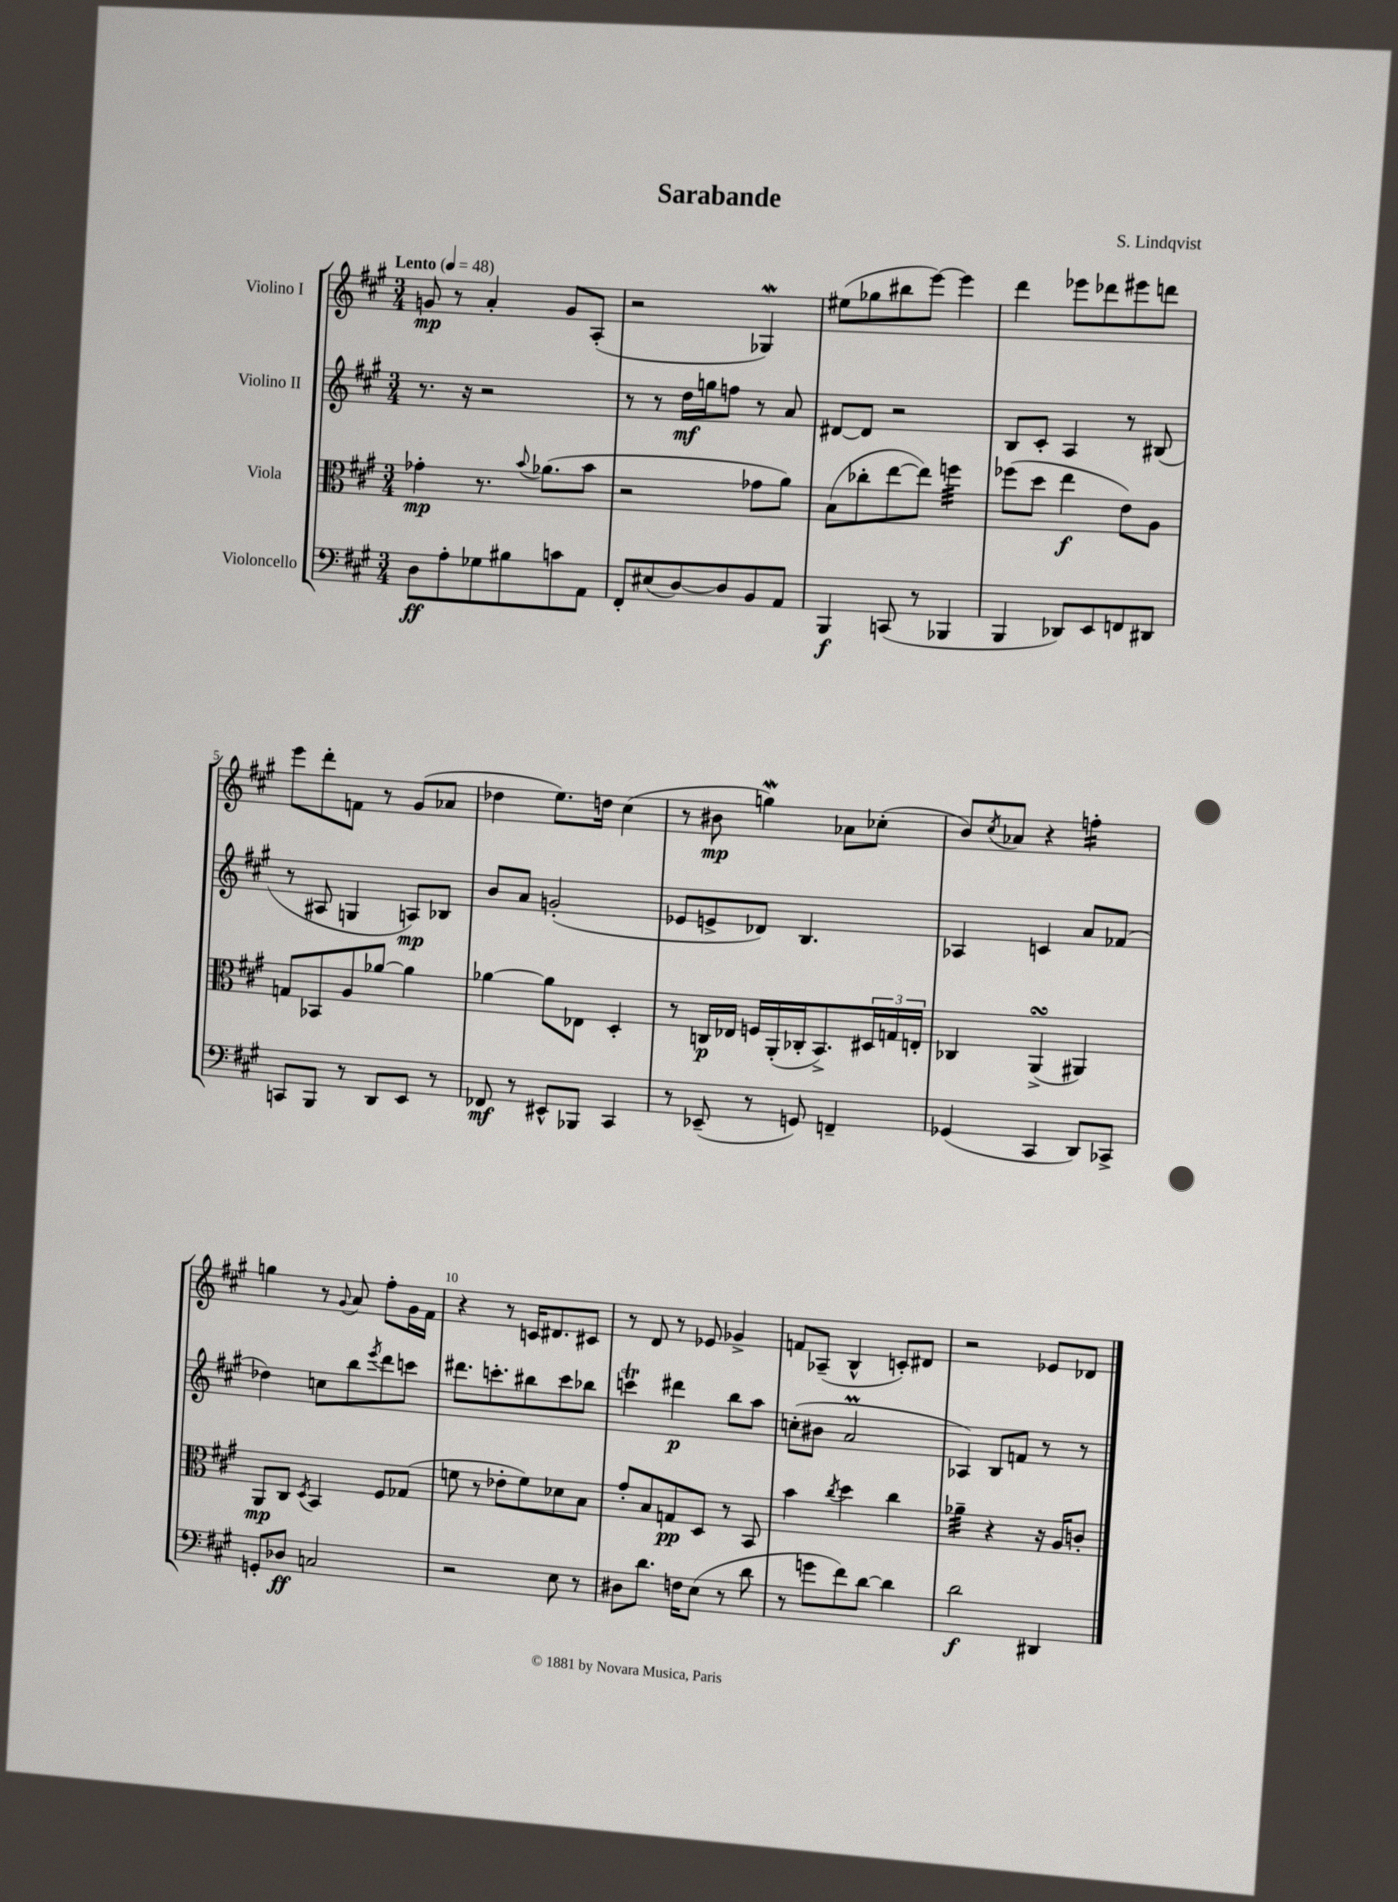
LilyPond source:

\header { title = "Sarabande" composer = "S. Lindqvist" }
<<
\new StaffGroup <<
\new Staff = "s0" \with { instrumentName = "Violino I" } {
    \clef treble \key a \major \numericTimeSignature \time 3/4 \tempo "Lento" 4 = 48
    g'8\mp r8 a'4-. g'8 a8-.( |
    r2 ges4\mordent) |
    eis''8( ges''8 bis''8 e'''8~) e'''4 |
    d'''4 ees'''8 des'''8 eis'''8 d'''8 |
    e'''8 d'''8-. f'8 r8 gis'8( aes'8 |
    des''4 e''8.) d''16 cis''4( |
    r8 bis'8\mp g''4\mordent) aes'8 ces''8-.( |
    b'8) \acciaccatura { cis''8 } aes'8 r4 f''4:16-. |
    g''4 r8 \appoggiatura { gis'8 } a'8 fis''8-. gis'16 fis'16 |
    r4 r8 c'16 dis'8. cis'8 |
    r8 d'8 r8 ees'8 ges'4-> |
    f'8 aes8--( b4-^ c'8-.) dis'8 |
    r2 ees'8 des'8 \bar "|." |
}
\new Staff = "s1" \with { instrumentName = "Violino II" } {
    \clef treble \key a \major \numericTimeSignature \time 3/4
    r8. r16 r2 |
    r8 r8 d''16\mf g''16 f''8 r8 a'8 |
    dis'8~ dis'8 r2 |
    b8 cis'8-. a4 r8 bis8( |
    r8 ais8 g4 a8\mp) bes8 |
    b'8 a'8 g'2-.( |
    ees'8 e'8-> des'8) b4. |
    aes4 c'4 a'8 fes'8( |
    des''4) c''8 b''8 \acciaccatura { e'''8 } d'''8 c'''8 |
    dis'''8. c'''8.-. bis''8 c'''8 bes''8 |
    c'''4\trill dis'''4\p b''8 a''8 |
    c''8-.( bis'8 a'2\prall |
    aes4) b8 f'8 r8 r8 \bar "|." |
}
\new Staff = "s2" \with { instrumentName = "Viola" } {
    \clef alto \key a \major \numericTimeSignature \time 3/4
    ges'4-.\mp r8. \appoggiatura { b'8 } aes'8.( b'8 |
    r2 ges'8 a'8) |
    b8( ces''8-. e''8~ e''8) f''4:32 |
    fes''8( d''8 e''4\f e'8) a8 |
    g8 bes,8 a8 aes'8~ aes'4 |
    aes'4~ aes'8 ees8 d4-. |
    r8 c16\p ees16 f16 a,16-.( ces16-. b,8.->) \tuplet 3/2 { dis16 g16 e16-. } |
    ces4 a,4->\turn( ais,4) |
    a,8\mp cis8 \acciaccatura { d8 } b,4 fis8 ges8( |
    f'8 r8 ees'8-. f'8) des'8 b8 |
    gis'8-. b8 g8\pp d8 r8 b,8 |
    b'4 \acciaccatura { cis''8 } d''4 cis''4 |
    aes'4:32-- r4 r16 a16 c'8-. \bar "|." |
}
\new Staff = "s3" \with { instrumentName = "Violoncello" } {
    \clef bass \key a \major \numericTimeSignature \time 3/4
    d8\ff a8-. ges8 bis8 c'8 a,8 |
    fis,8-. eis8( d8~) d8 b,8 a,8 |
    b,,4\f c,8( r8 bes,,4 |
    b,,4 des,8) e,8 f,8 dis,8 |
    c,8 b,,8 r8 d,8 e,8 r8 |
    fes,8\mf r8 eis,8-^ bes,,8 cis,4 |
    r8 ees,8--( r8 g,8) f,4-- |
    ges,4( cis,4 d,8) ces,8-> |
    g,8-. des8\ff c2 |
    r2 e8 r8 |
    dis8 d'8. f16 e8( r8 d'8 |
    r8 g'8 fis'8) d'8~ d'4 |
    d'2\f dis,4 \bar "|." |
}
>>
>>
\layout { \context { \Score \override BarNumber.break-visibility = ##(#f #t #t) barNumberVisibility = #(every-nth-bar-number-visible 5) } }
